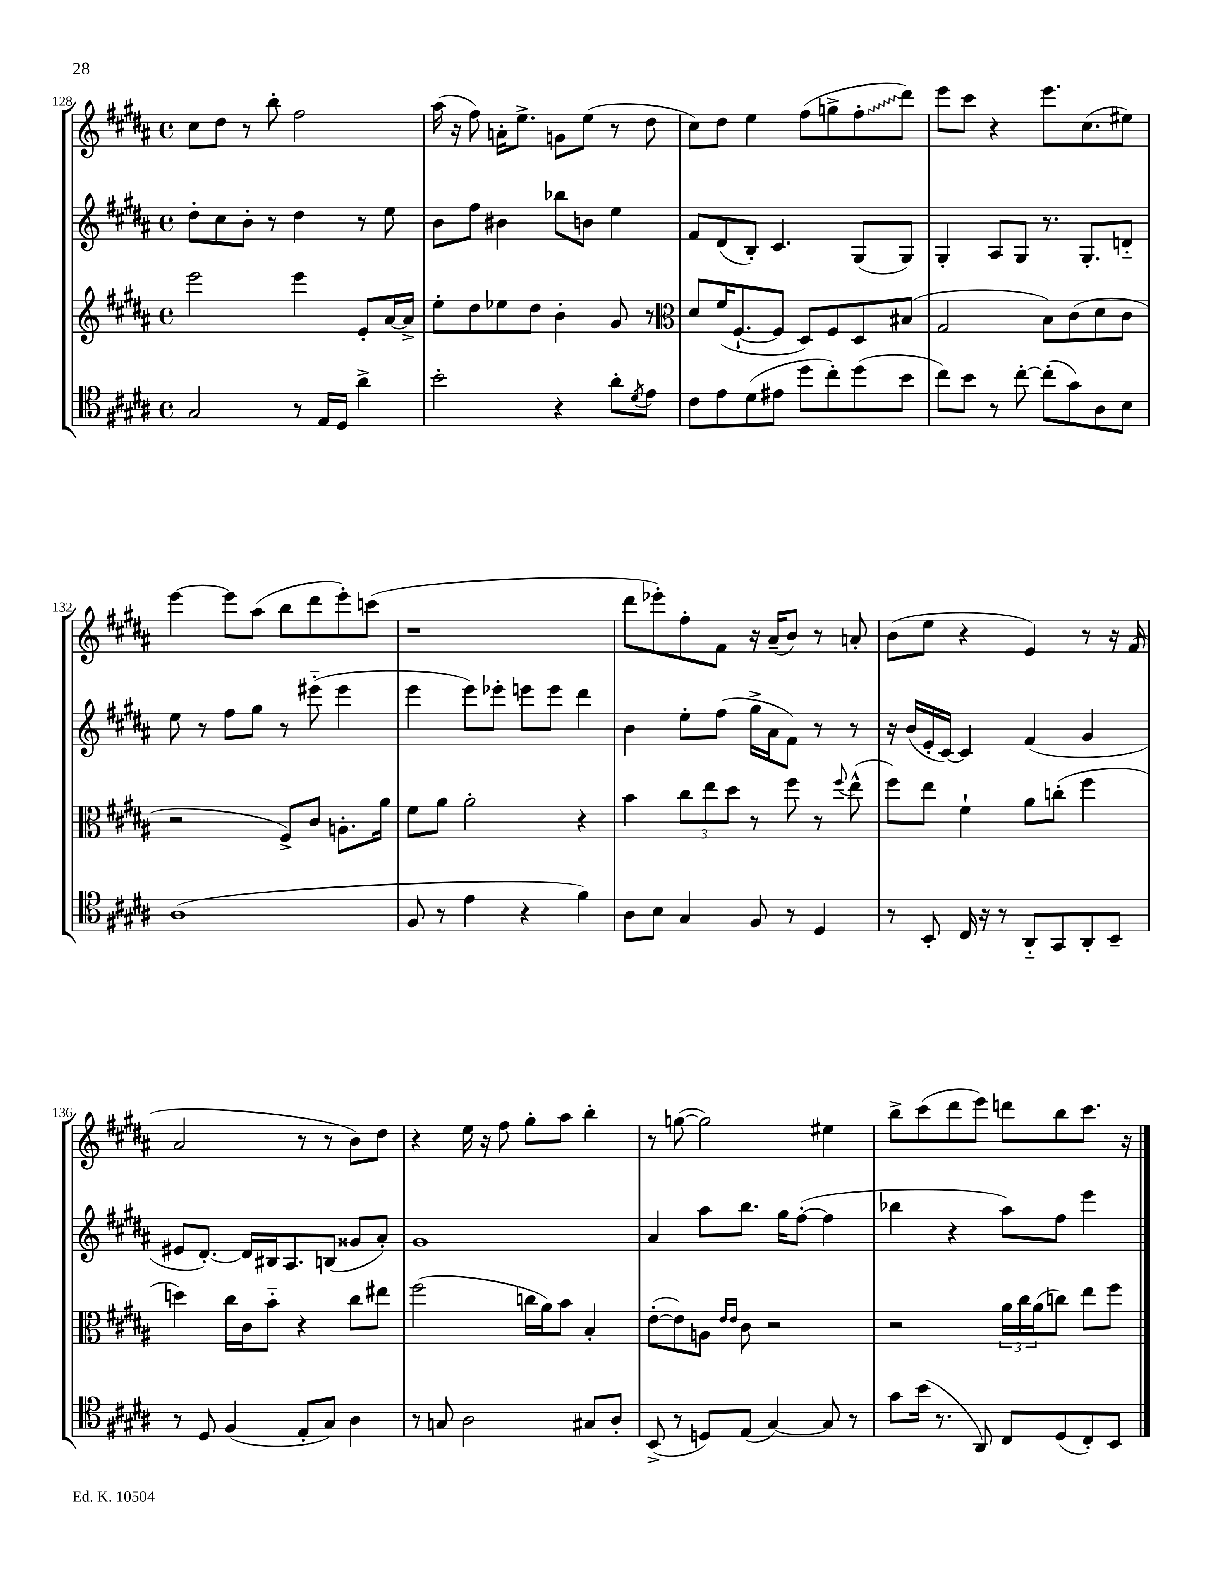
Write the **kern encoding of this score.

**kern	**kern	**kern	**kern
*staff4	*staff3	*staff2	*staff1
*clefC4	*clefG2	*clefG2	*clefG2
*k[f#c#g#d#a#]	*k[f#c#g#d#a#]	*k[f#c#g#d#a#]	*k[f#c#g#d#a#]
*M4/4	*M4/4	*M4/4	*M4/4
*met(c)	*met(c)	*met(c)	*met(c)
2G#	2eee	8dd#'	8cc#
.	.	8cc#	8dd#
.	.	8b'	8r
.	.	8r	8bb'
8r	4eee	4dd#	2ff#
16E	.	.	.
16D#	.	.	.
4a#^	8e'	8r	.
.	[16a#	8ee	.
.	16a#^]	.	.
=	=	=	=
2b'	8ee'	8b	(16aa#
.	.	.	16r
.	8dd#	8ff#	8ff#)
.	8ee-	4b#	16a'
.	.	.	8.ee^
.	8dd#	.	.
4r	4b'	8bb-	8g
.	.	8b	(8ee
8a#'	8g#	4ee	8r
8qd#	.	.	.
8e	8r	.	8dd#
=	=	=	=
*	*clefC3	*	*
8c#	8d#	8f#	8cc#)
8e	(16f#	(8d#	8dd#
.	[8.F#`	.	.
(8d#	.	8B')	4ee
8e#	8F#]	4.c#	.
8dd#	8D#)	.	(8ff#
8cc#')	8F#	.	8gg^
(8dd#	8D#	(8G#	8ff#'
8b	(8B#	8G#)	8ddd#)
=	=	=	=
8cc#)	2G#	4G#'	8eee
8b	.	.	8ccc#
8r	.	8A#	4r
[8cc#'	.	8G#	.
(8cc#']	8B)	8.r	8.eee
8g#)	(8c#	.	.
.	.	8.G#'	(8.cc#
8A#	8d#	.	.
8B	8c#	8d'~	8ee#)
=	=	=	=
(1A#	2r	8ee	[4eee
.	.	8r	.
.	.	8ff#	8eee]
.	.	8gg#	(8aa#
.	8F#^)	8r	8bb
.	8c#	(8eee#'~	8ddd#
.	8.A'	4eee#	8eee')
.	.	.	(8ccc
.	16a#	.	.
=	=	=	=
8F#	8f#	4eee	1r
8r	8a#	.	.
4e	2a#'	8eee)	.
.	.	8eee-'	.
4r	.	8eee	.
.	.	8eee	.
4f#)	4r	4ddd#	.
=	=	=	=
8A#	4b	4b	8ddd#
8B	.	.	8eee-')
4G#	12cc#	8ee'	8ff#'
.	12ee	.	.
.	.	(8ff#	8f#
.	12dd#	.	.
8F#	8r	16gg#^	16r
.	.	16a#	(16a#~
8r	8ff#	8f#)	8b)
4D#	8r	8r	8r
.	8qqff#	.	.
.	(8ee^^	8r	8a'
=	=	=	=
8r	8ff#)	16r	(8b
.	.	(16b	.
8BB'	8ee	16e'	8ee
.	.	[16c#)	.
16C#	4f#`	4c#]	4r
16r	.	.	.
8r	.	.	.
8AA#'~	8a#	(4f#	4e)
8GG#	(8cc'	.	.
8AA#'	4ff#	4g#	8r
8BB~	.	.	16r
.	.	.	(16f#
=	=	=	=
8r	4dd)	8e#	2a#
8D#	.	[8.d#')	.
(4F#	16cc#	.	.
.	16c#	16d#]	.
.	8b'~	16B#	.
.	.	8.A#	.
8E'	4r	.	8r
8G#)	.	(8B	8r
4A#	8cc#	8g##	8b)
.	8ee#	8a#')	8dd#
=	=	=	=
8r	(2ff#	1g#	4r
8G	.	.	.
2A#	.	.	16ee
.	.	.	16r
.	.	.	8ff#
.	16cc	.	8gg#'
.	16a#)	.	.
.	8b	.	8aa#
8G#	4B'	.	4bb'
8A#'	.	.	.
=	=	=	=
(8BB^	([8e'	4a#	8r
8r	8e])	.	([8gg
8D)	8A	8aa#	2gg])
.	16qqe	.	.
.	16qqe	.	.
(8E	8c#	8.bb	.
[4G#)	2r	.	.
.	.	16gg#	.
.	.	([8ff#'	.
8G#]	.	4ff#]	4ee#
8r	.	.	.
=	=	=	=
8g#	2r	4bb-	8bb^
(16b	.	.	(8ccc#
8.r	.	.	.
.	.	4r	8ddd#
8AA#)	.	.	8eee)
8C#	24a#	8aa#)	8ddd
.	24cc#	.	.
.	(24a#	.	.
(8D#	8cc)	8ff#	8bb
8C#')	8ee	4eee	8.ccc#
8BB	8ff#	.	.
.	.	.	16r
==	==	==	==
*-	*-	*-	*-
